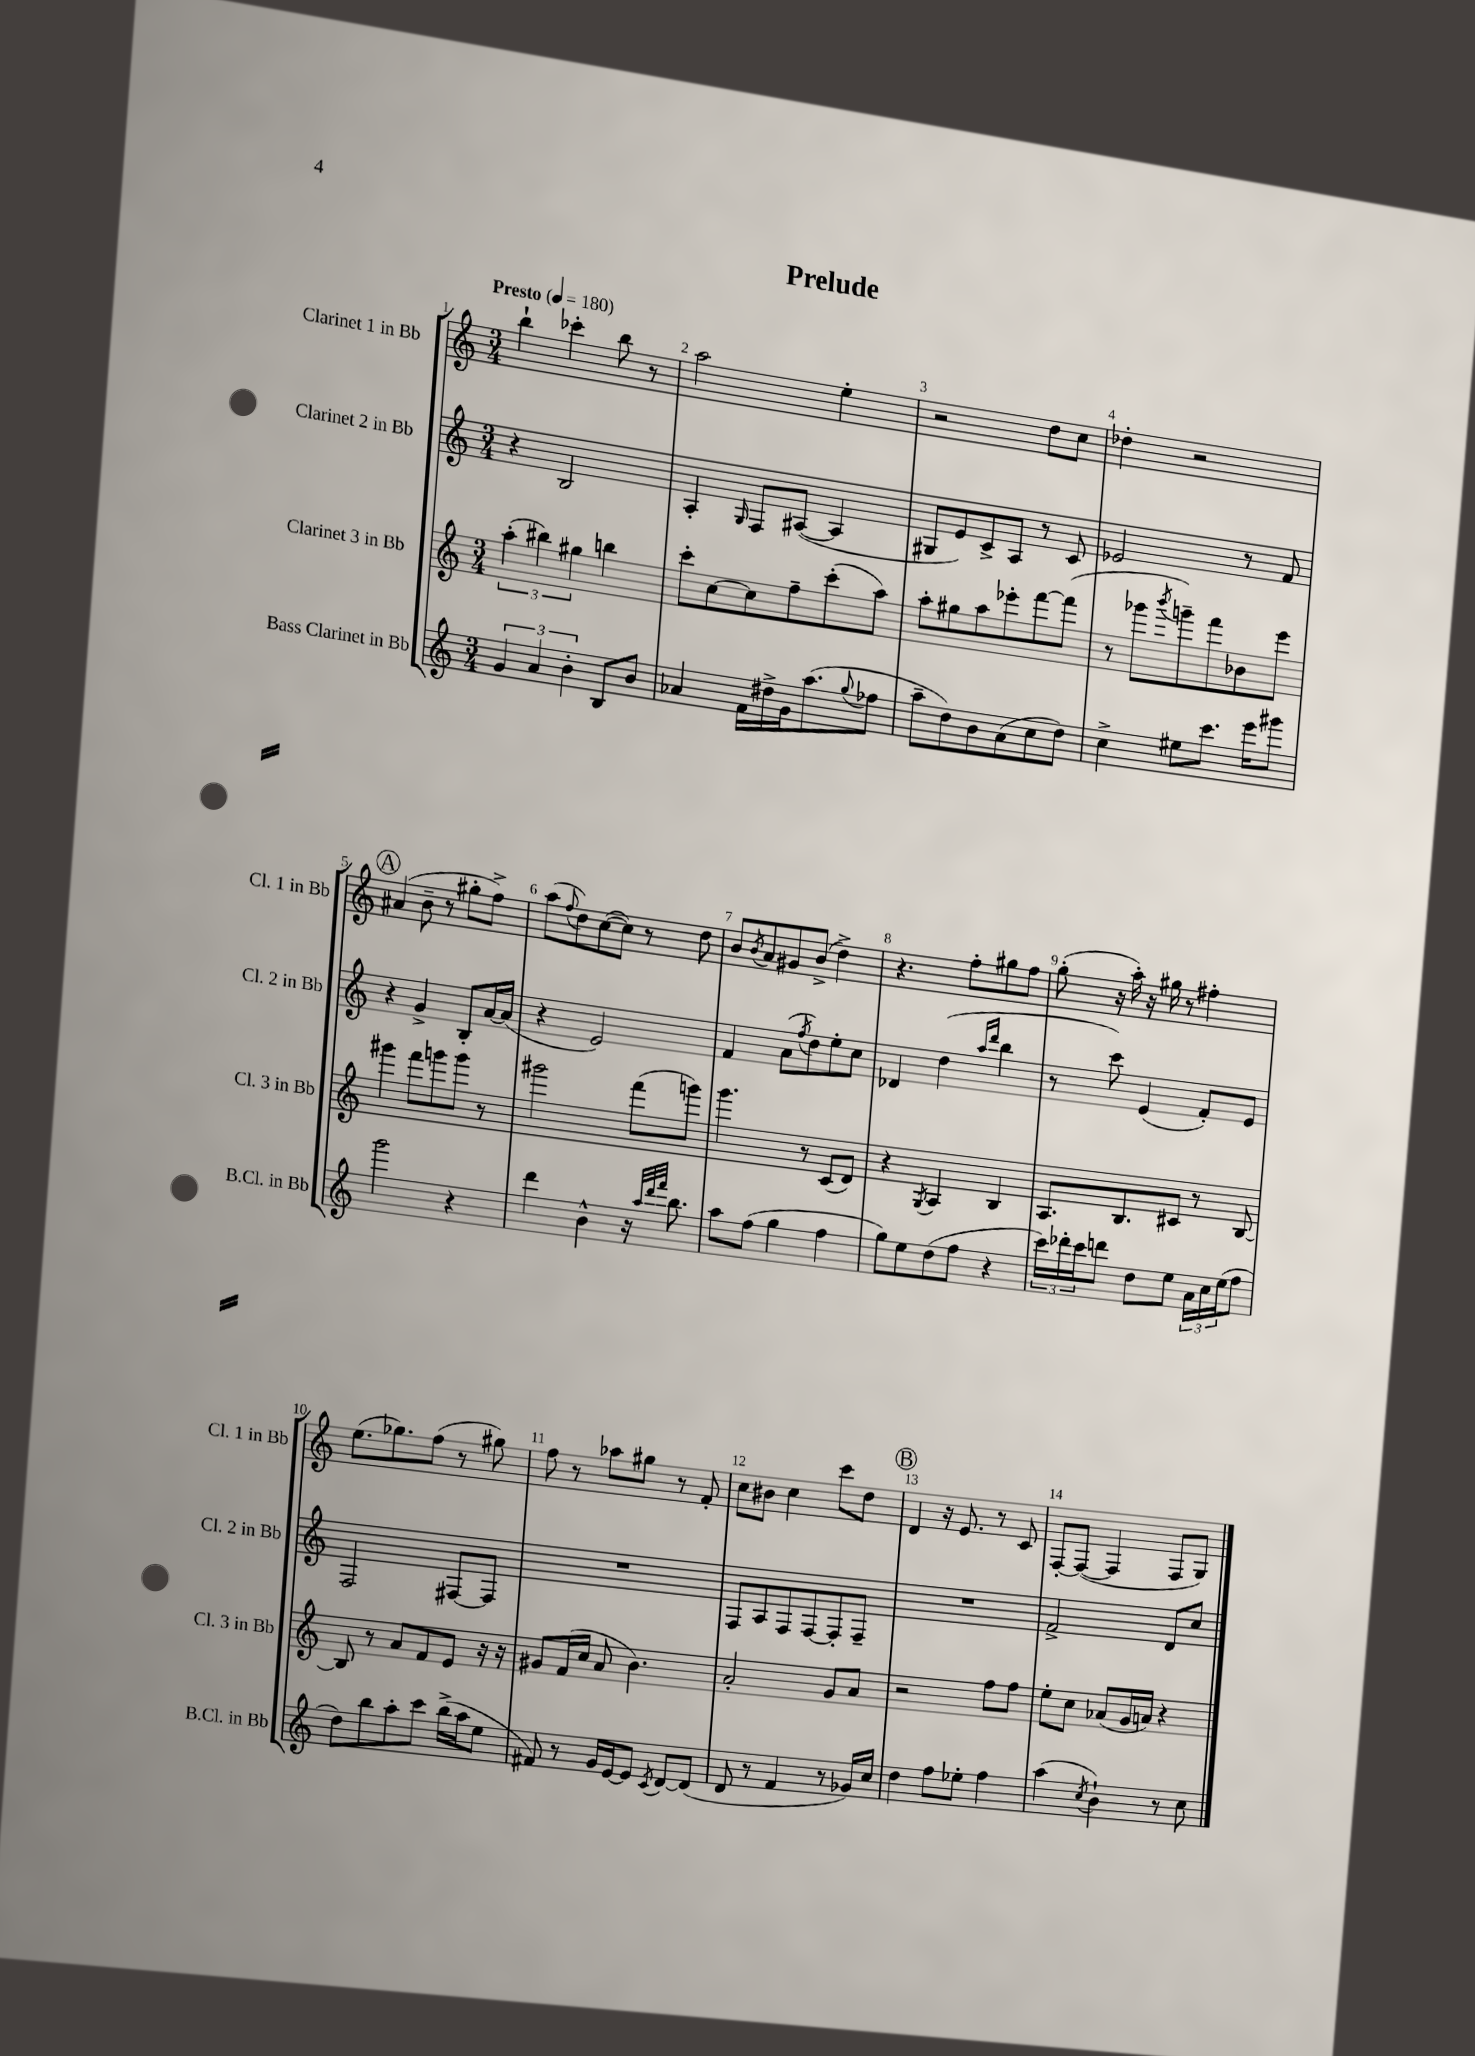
\header { title = "Prelude" }
<<
\new StaffGroup <<
\new Staff = "s0" \with { instrumentName = "Clarinet 1 in Bb" shortInstrumentName = "Cl. 1 in Bb" } {
    \clef treble \key c \major \numericTimeSignature \time 3/4 \tempo "Presto" 4 = 180
    b''4-! ces'''4-. b''8 r8 |
    a''2 e''4-. |
    r2 d''8 c''8 |
    des''4-. r2 |
    \mark \markup { \circle "A" } ais'4( b'8-- r8 gis''8-. f''8->) |
    a''8( \appoggiatura { f''8 } d''8) c''8~( c''8) r8 d''8 |
    b'8 \acciaccatura { b'8 } a'8 gis'8 b'8->( d''4->) |
    r4. f''8-. gis''8 f''8 |
    g''8-.( r16 a''16-.) r16 gis''16 r8 fis''4-. |
    e''8.( ges''8.) f''8( r8 gis''8) |
    f''8 r8 aes''8 gis''8 r8 f'8-. |
    c''8 bis'8 c''4 c'''8 d''8 |
    \mark \markup { \circle "B" } d'4 r16 e'8. r8 c'8 |
    f8~-. f8~( f4 f8 g8) \bar "|." |
}
\new Staff = "s1" \with { instrumentName = "Clarinet 2 in Bb" shortInstrumentName = "Cl. 2 in Bb" } {
    \clef treble \key c \major \numericTimeSignature \time 3/4
    r4 b2 |
    a4-. \grace { g16 } f8 ais8~( ais4 |
    gis8 e'8) c'8-> a8 r8 c'8 |
    ees'2 r8 f'8 |
    \mark \markup { \circle "A" } r4 g'4-> b8-. a'16~ a'16( |
    r4 e'2) |
    f'4 a'8( \acciaccatura { f''8 } d''8) e''8-. c''8 |
    des'4 d''4( \grace { a''16 d'''16 } b''4 |
    r8 c'''8) e'4( f'8-.) e'8 |
    f2 fis8~ fis8 |
    R2. |
    f8 a8 f8 f8~ f8-. f8-- |
    \mark \markup { \circle "B" } R2. |
    f'2-> d'8 c''8 \bar "|." |
}
\new Staff = "s2" \with { instrumentName = "Clarinet 3 in Bb" shortInstrumentName = "Cl. 3 in Bb" } {
    \clef treble \key c \major \numericTimeSignature \time 3/4
    \tuplet 3/2 { a''4-.( bis''4) gis''4 } b''4 |
    c'''8-. c''8~ c''8 f''8-- c'''8-.( a''8) |
    a''8-. gis''8 a''8 ees'''8-. f'''8~ f'''8( |
    r8 ges'''8 \acciaccatura { b'''8 } g'''8--) f'''8 bes'8 e'''8 |
    \mark \markup { \circle "A" } gis'''4 f'''8 g'''8 g'''8 r8 |
    gis'''2 f'''8( g'''8) |
    g'''4. r8 c'8( d'8) |
    r4 \acciaccatura { g8 } a4 b4 |
    a8. b8. cis'8 r8 b8~ |
    b8 r8 a'8 f'8 e'8 r16 r16 |
    gis'8 f'16( c''16 a'8 b'4.) |
    a'2-. g'8 a'8 |
    \mark \markup { \circle "B" } r2 f''8 f''8 |
    e''8-. c''8 aes'8( g'16 a'16) r4 \bar "|." |
}
\new Staff = "s3" \with { instrumentName = "Bass Clarinet in Bb" shortInstrumentName = "B.Cl. in Bb" } {
    \clef treble \key c \major \numericTimeSignature \time 3/4
    \tuplet 3/2 { g'4 a'4 b'4-. } b8 b'8 |
    aes'4 f'16 dis''16-> g'16 a''8.( \appoggiatura { g''8 } fes''8 |
    a''8-- d''8) b'8 a'8( c''8 d''8) |
    c''4-> eis''8 c'''8. e'''16 gis'''8 |
    \mark \markup { \circle "A" } g'''2 r4 |
    d'''4 b'4-^ r16 \grace { a''32 d'''32 f'''32 } b''8. |
    a''8 f''8( g''4 f''4 |
    g''8) e''8 d''8( f''8 r4 |
    \tuplet 3/2 { c'''16) des'''16-. c'''16 } d'''8 d''8 e''8 \tuplet 3/2 { a'16 c''16 e''16( } f''8 |
    d''8) b''8 a''8-. c'''8 b''16->( a''16 e''8 |
    fis'8) r8 g'16 e'16~ e'8 \acciaccatura { c'8 } d'8~ d'8( |
    d'8 r8 f'4 r8 ges'16) c''16 |
    \mark \markup { \circle "B" } d''4 f''8 ees''8-. f''4 |
    a''4( \acciaccatura { c''8 } b'4-!) r8 c''8 \bar "|." |
}
>>
>>
\layout { \context { \Score \override BarNumber.break-visibility = ##(#f #t #t) barNumberVisibility = #all-bar-numbers-visible } }
